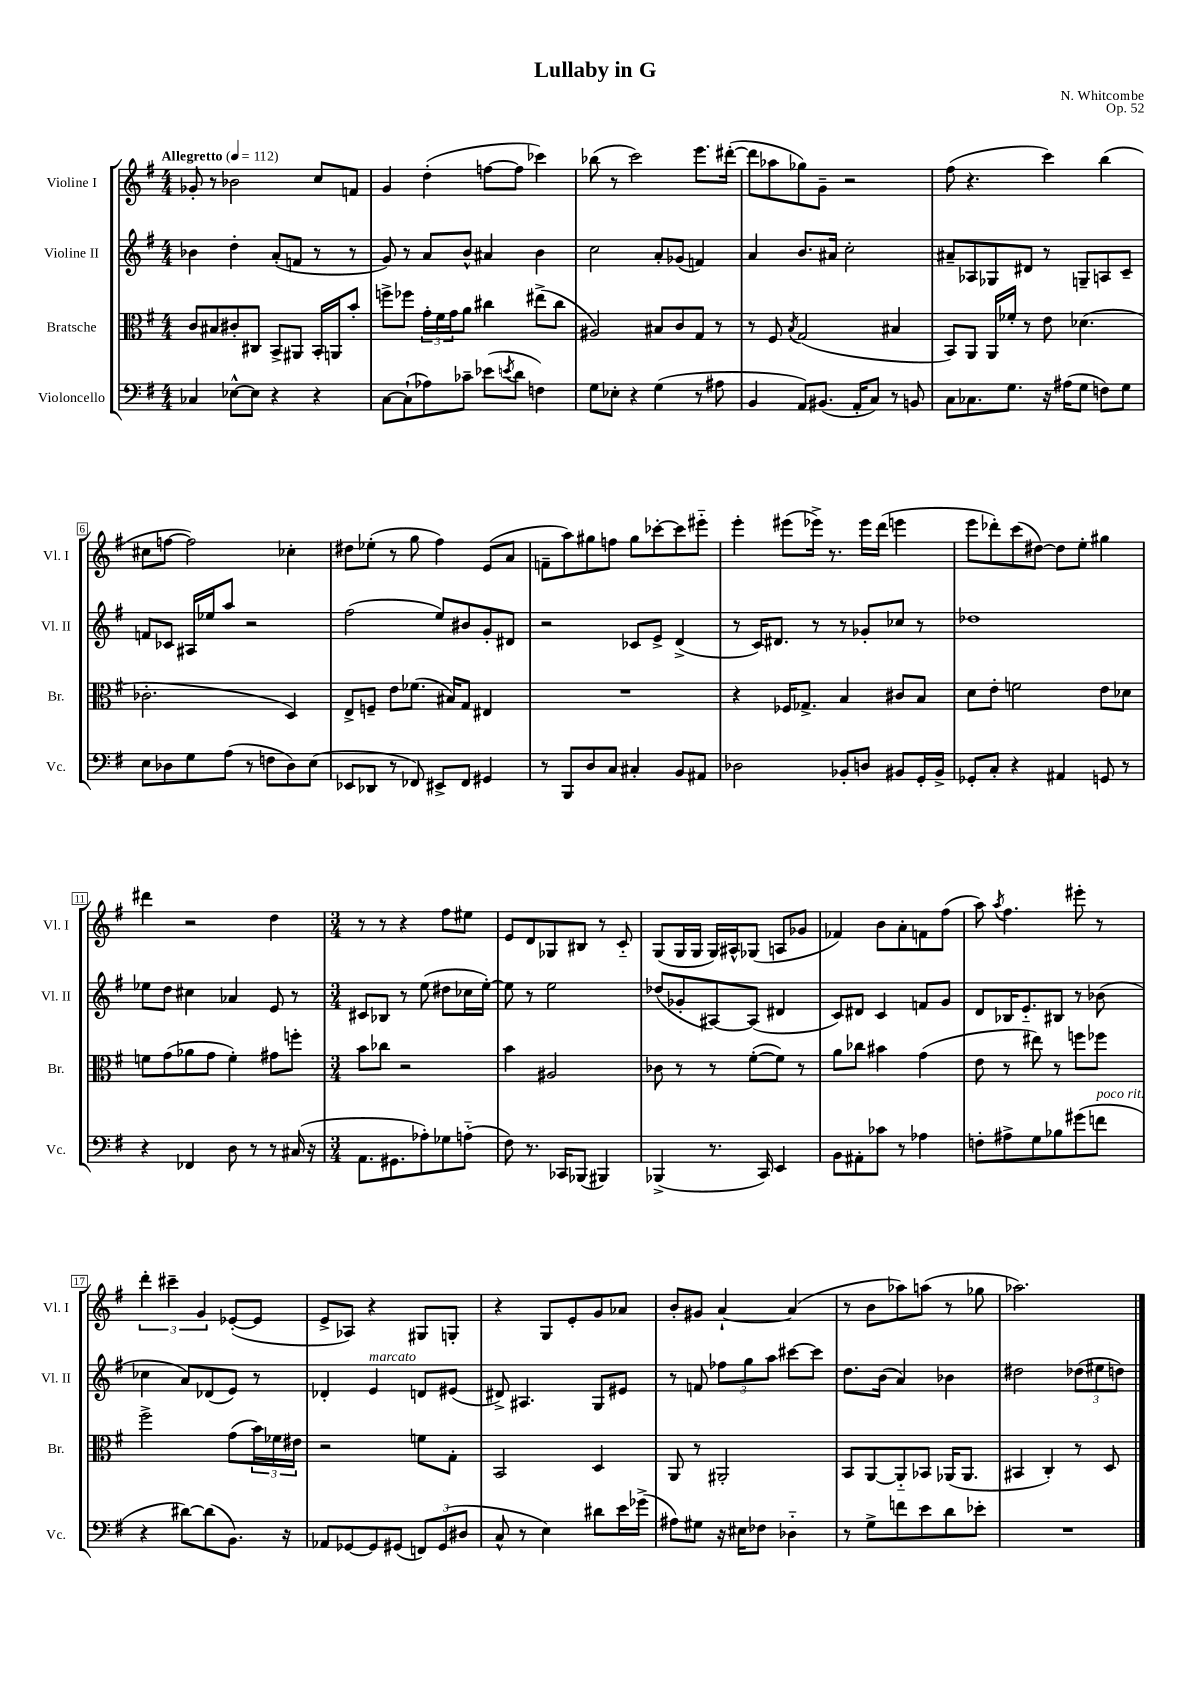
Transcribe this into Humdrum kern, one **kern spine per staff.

**kern	**kern	**kern	**kern
*staff4	*staff3	*staff2	*staff1
*clefF4	*clefC3	*clefG2	*clefG2
*k[f#]	*k[f#]	*k[f#]	*k[f#]
*M4/4	*M4/4	*M4/4	*M4/4
*MM112	*MM112	*MM112	*MM112
4C-	8c	4b-	8g-'
.	8B#	.	8r
[8E-^^	8c#'	4dd'	2b-
8E-]	8C#	.	.
4r	8BB^	(8a'	.
.	8AA#	8f	.
4r	16BB'	8r	8cc
.	16AA	.	.
.	8b'	8r	8f
=	=	=	=
[8C	8ff^	8g)	4g
(8C`]	8ff-	8r	.
8A-)	24g'	8a	(4dd'
.	24f#	.	.
.	24g	.	.
8c-~	8a	8b^^	.
(8e-	4cc#	4a#	[8ff
8qe	.	.	.
8d	.	.	8ff]
4F)	(8ee#^	4b	4ccc-)
.	8cc#	.	.
=	=	=	=
8G	2A#)	2cc	(8bb-
8E-'	.	.	8r
4r	.	.	2ccc)
(4G	8B#	8a'	.
.	8c	(8g-	.
8r	8G	4f)	8.eee
8A#	8r	.	.
.	.	.	([16ddd#'
=	=	=	=
4BB	8r	4a	8ddd#]
.	8F#	.	8aa-
.	8qB	.	.
8AA)	(2G	8.b	8gg-)
(8.BB#	.	.	8g~
.	.	16a#	.
.	.	2cc'	2r
16AA'	.	.	.
8C)	.	.	.
8r	4B#	.	.
8BB	.	.	.
=	=	=	=
8C	8BB)	8a#~	(8ff#
8.C-	8AA	8A-	4.r
.	16AA	8G-	.
8.G	16f-'	.	.
.	8r	8d#	.
16r	8e	8r	4ccc)
(16A#	.	.	.
8G	(4.d-	8G~	.
8F)	.	8A	(4bb
8G	.	8c~	.
=	=	=	=
8E	2.c-'	8f	8cc#
8D-	.	8c-	[8ff
8G	.	16A#	2ff])
.	.	16ee-	.
(8A	.	8aa	.
8r	.	2r	.
8F	.	.	.
8D-)	4D)	.	4cc-'
(8E	.	.	.
=	=	=	=
8EE-	8E^	(2ff#	8dd#
8DD-	8F~	.	(8ee-'
8r	8e	.	8r
8FF-)	(8.f-	.	8gg
8EE#^	.	8ee)	4ff#)
.	16B#)	.	.
8FF-	8G	8b#	.
4GG#	4E#	8g'	(8e
.	.	8d#	8a
=	=	=	=
8r	1r	2r	8f~
8BBB	.	.	8aa)
8D	.	.	8gg#
8C	.	.	8ff
4C#'	.	8c-	8gg#
.	.	8e^	[8ccc-'
8BB	.	(4d^	8ccc-]
8AA#	.	.	8eee#'~
=	=	=	=
2D-	4r	8r	4eee'
.	.	16c)	.
.	.	8.d#	.
.	16F-	.	(8eee#
.	8.G-^	.	.
.	.	8r	16eee-^)
.	.	.	8.r
8BB-'	4B	8r	.
8D	.	8g-'	16eee-
.	.	.	(16ddd
8BB#	8c#	8cc-	4eee
16GG'	8B	8r	.
16BB#^	.	.	.
=	=	=	=
8GG-'	8d	1dd-	8eee
8C'	8e'	.	8ddd-')
4r	2f	.	(8ccc
.	.	.	[8dd#)
4AA#	.	.	8dd#]
.	.	.	8ee'
8GG	8e	.	4gg#
8r	8d-	.	.
=	=	=	=
4r	8f	8ee-	4ddd#
.	(8g	8dd	.
4FF-	8a-	4cc#	2r
.	8g	.	.
8D	4f')	4a-	.
8r	.	.	.
8r	8g#	8e	4dd
(16C#	8ff'	8r	.
16r	.	.	.
=	=	=	=
*M3/4	*M3/4	*M3/4	*M3/4
8.AA	8b	8c#	8r
.	8cc-	8B-	8r
8.GG#	.	.	.
.	2r	8r	4r
8A-')	.	(8ee	.
8G-	.	8dd#	8ff#
(8A'~	.	16cc-	8ee#
.	.	[16ee')	.
=	=	=	=
8F#)	4b	8ee]	8e
8.r	.	8r	8d
.	2A#	2ee	8G-
16CC-	.	.	.
(8BBB-	.	.	8B#
4BBB#)	.	.	8r
.	.	.	8c'~
=	=	=	=
(4BBB-^	8c-	(8dd-	(8G
.	8r	8g-'	16G
.	.	.	16G
8.r	8r	[8A#)	16G)
.	.	.	16A#^^
.	([8f#'	(8A#]	(8G-
16CC)	.	.	.
4EE	8f#])	4d#	8A
.	8r	.	8g-
=	=	=	=
8BB	8a	8c)	4f-)
8AA#'	8cc-	8d#	.
8c-	4b#	4c	8b
8r	.	.	8a'
4A-	(4g	8f	8f
.	.	8g	(8ff#
=	=	=	=
8F'	8e	8d	8aa)
.	.	.	8qaa
8A#^	8r	16B-	4.ff#
.	.	8.e'~	.
8G	8ee#)	.	.
8B-	8r	8B#	.
(8g#	8ff	8r	8eee#'
8f	8ff-	(8b-	8r
=	=	=	=
4r	2ff#^	4cc-	6ddd'
.	.	.	6ccc#~
[8d#)	.	8a)	.
.	.	.	6g
(8d#]	.	(8d-	.
8.BB)	(8g	8e)	([8e-'
.	24b)	8r	8e-]
.	24f-	.	.
16r	.	.	.
.	24e#	.	.
=	=	=	=
8AA-	2r	4d-'	8e^
[8GG-	.	.	8A-)
8GG-]	.	4e	4r
(8GG#	.	.	.
12FF)	8f	8d	8G#
(12GG#	.	.	.
.	8G'	(8e#	8G'
12D#	.	.	.
=	=	=	=
8C^^	2BB	8d#^)	4r
8r	.	4.A#	.
4E)	.	.	8G
.	.	.	8e'
8d#	4D	8G	8g
16e	.	8e#	8a-
(16g-^	.	.	.
=	=	=	=
8A#)	8AA	8r	8b'
8G#	8r	8f	8g#
16r	2AA#'	12ff-	[4a`
16E#	.	.	.
.	.	12gg	.
8F-	.	.	.
.	.	12aa	.
4D-'~	.	[8ccc#	(4a]
.	.	8ccc#]	.
=	=	=	=
8r	8BB	8.dd	8r
8G^	[8AA	.	8b
.	.	(16b	.
8f	8AA'~]	4a)	8aa-)
8e	8BB-	.	(8aa
8d	(16AA-	4b-	8r
.	8.AA-	.	.
8e-'	.	.	8gg-
=	=	=	=
2.r	4BB#	2dd#	2.aa-)
.	4C')	.	.
.	8r	(12dd-	.
.	.	12ee#	.
.	8D	.	.
.	.	12dd)	.
==	==	==	==
*-	*-	*-	*-
